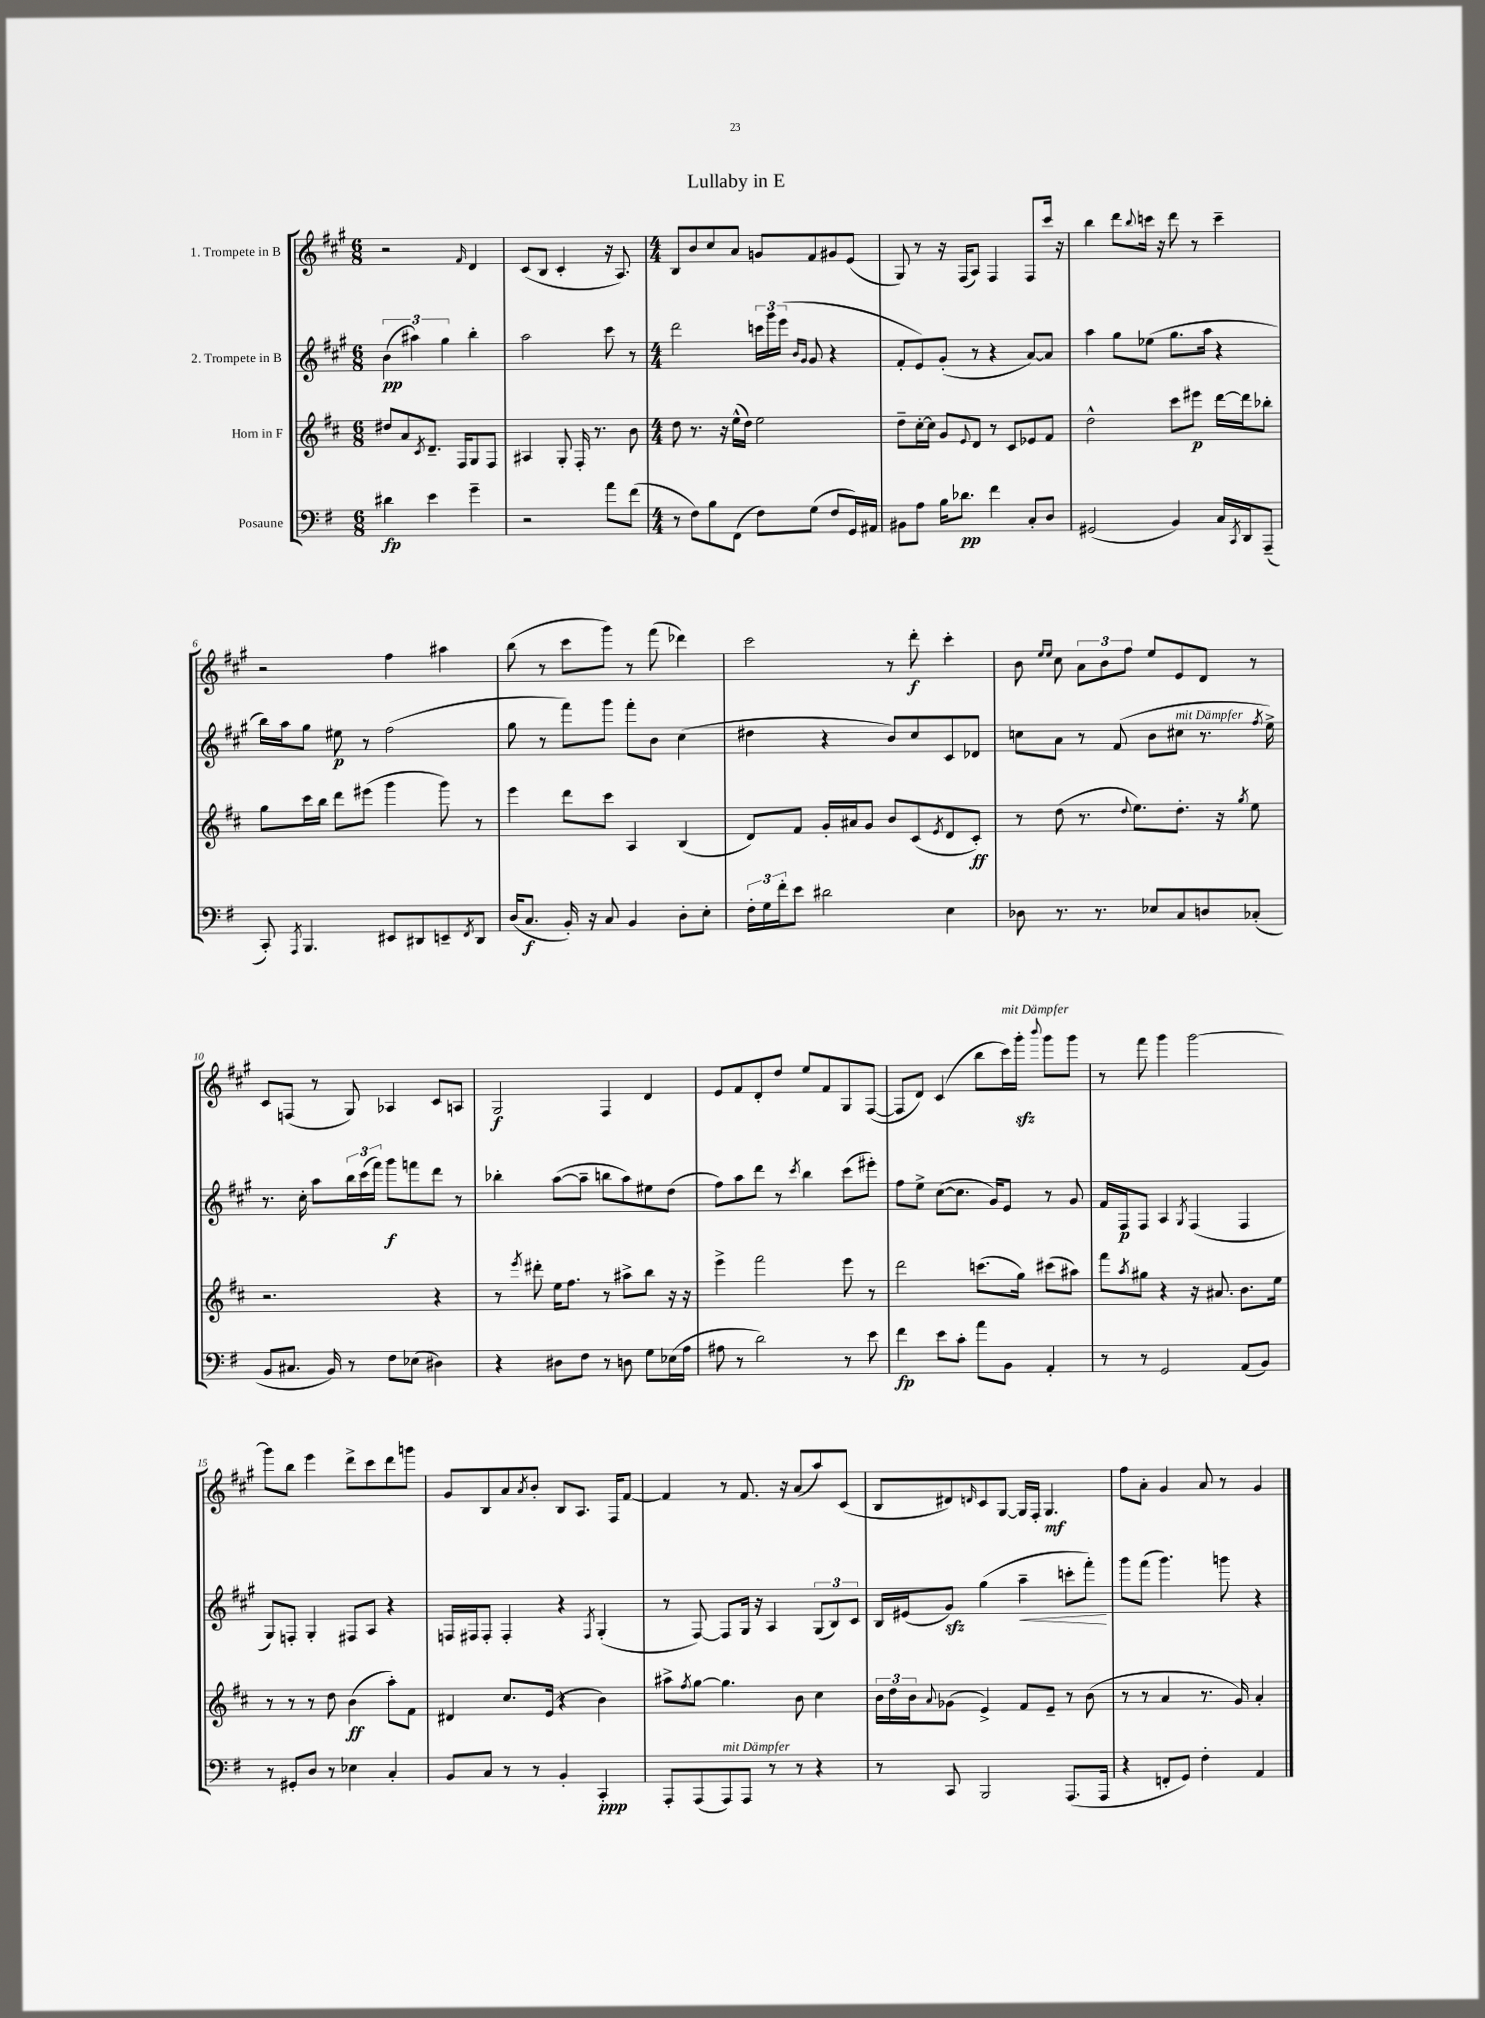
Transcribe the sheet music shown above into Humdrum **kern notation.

**kern	**dynam	**kern	**dynam	**kern	**dynam	**kern	**dynam
*part4	*part4	*part3	*part3	*part2	*part2	*part1	*part1
*staff4	*staff4	*staff3	*staff3	*staff2	*staff2	*staff1	*staff1
*I"Posaune	*	*I"Horn in F	*	*I"2. Trompete in B	*	*I"1. Trompete in B	*
*clefF4	*	*clefG2	*	*clefG2	*	*clefG2	*
*k[f#]	*	*k[f#c#]	*	*k[f#c#g#]	*	*k[f#c#g#]	*
*M6/8	*	*M6/8	*	*M6/8	*	*M6/8	*
=1	=1	=1	=1	=1	=1	=1	=1
4d#X\	fp	8dd#X/L	.	(6b\	pp	2r	.
.	.	8a/	.	.	.	.	.
.	.	.	.	6aa#X\)	.	.	.
.	.	8qc#/	.	.	.	.	.
4e\	.	8.d~/J	.	.	.	.	.
.	.	.	.	6gg#\	.	.	.
.	.	16F#/KL	.	.	.	.	.
.	.	.	.	.	.	16qqf#/	.
4g~\	.	8G/	.	4bb'\	.	4d/	.
.	.	8F#/J	.	.	.	.	.
=2	=2	=2	=2	=2	=2	=2	=2
2r	.	4A#X/	.	2aa\	.	(8c#/L	.
.	.	.	.	.	.	8B/J	.
.	.	8G'/	.	.	.	4c#'/	.
.	.	16F#'/	.	.	.	.	.
.	.	8.r	.	.	.	.	.
8a\L	.	.	.	8ccc#\	.	16r	.
.	.	.	.	.	.	8.A/)	.
(8f#\J	.	8b\	.	8r	.	.	.
=3	=3	=3	=3	=3	=3	=3	=3
*M4/4	*	*M4/4	*	*M4/4	*	*M4/4	*
8r	.	8dd\	.	2ddd\	.	8B/L	.
8F#\L)	.	8.r	.	.	.	8b/	.
8B\	.	.	.	.	.	8cc#/	.
.	.	16r	.	.	.	.	.
(8FF#\J	.	(16ee^^\LL	.	.	.	8a/J	.
.	.	16dd\JJ)	.	.	.	.	.
8F#\L)	.	2ee\	.	24cccn\LL	.	8gn/L	.
.	.	.	.	24ggg#\	.	.	.
.	.	.	.	(24eee\JJ	.	.	.
.	.	.	.	16qqb/LL	.	.	.
.	.	.	.	16qqg#/JJ	.	.	.
(8G\J	.	.	.	8g#/	.	8f#/	.
8F#/L	.	.	.	4r	.	8g#X/	.
16GG/L)	.	.	.	.	.	(8e/J	.
16AA#X/JJ	.	.	.	.	.	.	.
=4	=4	=4	=4	=4	=4	=4	=4
8BB#X\L	.	8dd~\L	.	8f#'/L	.	8G#/)	.
8A\J	.	[16cc#'\L	.	8e/)	.	8r	.
.	.	16cc#\JJ]	.	.	.	.	.
16B\KL	.	8g/L	.	(8g#'/J	.	16r	.
8.d-X\J	pp	.	.	.	.	(16F#/KL	.
.	.	8qqe/	.	.	.	.	.
.	.	8d/J	.	8r	.	8A/J)	.
4f#\	.	8r	.	4r	.	4F#/	.
.	.	8c#/L	.	.	.	.	.
8C'/L	.	8e-X/	.	[8a/L)	.	8F#/L	.
8D/J	.	8f#/J	.	8a/J]	.	16ccc#/Jk	.
.	.	.	.	.	.	16r	.
=5	=5	=5	=5	=5	=5	=5	=5
(2GG#X/	.	2dd^^\	.	4aa\	.	4bb\	.
.	.	.	.	8gg#\L	.	8ddd\L	.
.	.	.	.	.	.	8qqbb/	.
.	.	.	.	(8ee-X\J	.	16cccn\Jk	.
.	.	.	.	.	.	16r	.
4BB/)	.	8ccc#\L	.	8.gg#\L	.	8ddd\	.
.	.	8eee#X\J	p	.	.	8r	.
.	.	.	.	16aa\Jk	.	.	.
16C/LL	.	[16ddd\LL	.	4r	.	4ccc~\	.
8qCC/	.	.	.	.	.	.	.
16DD/J	.	16ddd\J]	.	.	.	.	.
(8AAA~/J	.	8bb-X'\J	.	.	.	.	.
!!LO:LB:g=z
=6	=6	=6	=6	=6	=6	=6	=6
8CC'/)	.	8gg\L	.	16bb\LL)	.	2r	.
.	.	.	.	16aa\J	.	.	.
8qAAA/	.	.	.	.	.	.	.
4.BBB/	.	16ccc#\L	.	8gg#\J	.	.	.
.	.	16bb\JJ	.	.	.	.	.
.	.	8ddd\L	.	8ee#X\	p	.	.
.	.	(8eee#X\J	.	8r	.	.	.
8EE#X/L	.	4ggg\	.	(2ff#\	.	4ff#\	.
8DD#X/	.	.	.	.	.	.	.
8EEn~/	.	8ggg\)	.	.	.	4aa#X\	.
8qFF#/	.	.	.	.	.	.	.
8DD#/J	.	8r	.	.	.	.	.
=7	=7	=7	=7	=7	=7	=7	=7
(16D/KL	.	4eee\	.	8gg#\	.	(8bb\	.
8.C/J	f	.	.	.	.	.	.
.	.	.	.	8r	.	8r	.
16BB'/)	.	8ddd\L	.	8fff#\L)	.	8ccc#\L	.
16r	.	.	.	.	.	.	.
8C/	.	8ccc#\J	.	8ggg#\J	.	8ggg#\J)	.
4BB/	.	4A/	.	8fff#'\L	.	8r	.
.	.	.	.	8b\J	.	(8fff#\	.
8D'\L	.	(4B/	.	(4cc#\	.	4ddd-X\)	.
8E'\J	.	.	.	.	.	.	.
=8	=8	=8	=8	=8	=8	=8	=8
24F#'\LL	.	8d/L)	.	4dd#X\	.	2ccc#\	.
24G\	.	.	.	.	.	.	.
24f#'\J	.	.	.	.	.	.	.
8e\J	.	8f#/J	.	.	.	.	.
2d#X\	.	16g'/LL	.	4r	.	.	.
.	.	16a#X/J	.	.	.	.	.
.	.	8g/J	.	.	.	.	.
.	.	8b/L	.	8b/L)	.	8r	.
.	.	(8c#/	.	8cc#/	.	8ddd'\	f
.	.	8qe/	.	.	.	.	.
4E\	.	8d/	.	8c#/	.	4ccc#'\	.
.	.	8c#'/J)	ff	8d-X/J	.	.	.
=9	=9	=9	=9	=9	=9	=9	=9
8D-X\	.	8r	.	8ccn\L	.	8b\	.
.	.	.	.	.	.	16qqee/LL	.
.	.	.	.	.	.	16qqee/JJ	.
8.r	.	(8dd\	.	8a\J	.	8cc#\	.
.	.	8.r	.	8r	.	12a\L	.
8.r	.	.	.	.	.	.	.
.	.	.	.	.	.	12b\	.
.	.	.	.	(8f#/	.	.	.
.	.	.	.	.	.	12ff#\J	.
.	.	8qqdd/	.	.	.	.	.
.	.	8.ee\L)	.	.	.	.	.
8E-X/L	.	.	.	8b\L	.	8ee/L	.
!	!	!	!	!LO:TX:a:i:t=mit Dämpfer	!	!	!
8C/	.	8.dd'\J	.	8cc#X\J	.	8e/	.
8Dn/	.	.	.	8.r	.	8d/J	.
.	.	16r	.	.	.	.	.
.	.	8qgg/	.	.	.	.	.
(8C-X'/J	.	8ee\	.	.	.	8r	.
.	.	.	.	8qff#/	.	.	.
.	.	.	.	16ee^\)	.	.	.
!!LO:LB:g=z
=10	=10	=10	=10	=10	=10	=10	=10
8BB/L	.	2.r	.	8.r	.	8c#/L	.
8.C#X/J	.	.	.	.	.	(8Fn/J	.
.	.	.	.	16cc#'\	.	.	.
.	.	.	.	8aa\L	.	8r	.
16BB/)	.	.	.	.	.	.	.
8r	.	.	.	24bb\L	.	8G#/)	.
.	.	.	.	(24ccc#\	.	.	.
.	.	.	.	24fff#\JJ)	.	.	.
8F#\L	.	.	.	8ggg#\L	f	4A-X/	.
(8E-X\J	.	.	.	8fffn\	.	.	.
4D#X\)	.	4r	.	8ddd\J	.	8c#/L	.
.	.	.	.	8r	.	8An/J	.
=11	=11	=11	=11	=11	=11	=11	=11
4r	.	8r	.	4bb-X'\	.	2G#/	f
.	.	8qeee/	.	.	.	.	.
.	.	8ddd#X'\	.	.	.	.	.
8D#X\L	.	16ee\KL	.	([8aa\L	.	.	.
.	.	8.ff#\J	.	.	.	.	.
8F#\J	.	.	.	8aa~\J]	.	.	.
8r	.	8r	.	8bbn\L	.	4F#/	.
8Dn\	.	8aa#X^\L	.	8aa\)	.	.	.
8G\L	.	8bb\J	.	8ee#X\	.	4d/	.
(16E-X\L	.	16r	.	(8dd\J	.	.	.
16A\JJ	.	16r	.	.	.	.	.
=12	=12	=12	=12	=12	=12	=12	=12
8A#X\	.	4eee^\	.	8ff#\L)	.	8e/L	.
8r	.	.	.	8aa\	.	8f#/	.
2d\)	.	2fff#\	.	8ddd\J	.	8d'/	.
.	.	.	.	8r	.	8dd/J	.
.	.	.	.	8qccc#/	.	.	.
.	.	.	.	4bb\	.	8ee/L	.
.	.	.	.	.	.	8f#/	.
8r	.	8eee\	.	(8ccc#\L	.	8G#/	.
8e\	.	8r	.	8eee#X'\J)	.	([8F#/J	.
=13	=13	=13	=13	=13	=13	=13	=13
4f#\	fp	2ddd\	.	8ff#\L	.	8F#/L]	.
.	.	.	.	8ee^\J	.	8d/J)	.
8e\L	.	.	.	([8cc#\L	.	(4c#/	.
8c'\J	.	.	.	8.cc#\J]	.	.	.
8a\L	.	(8.cccn\L	.	.	.	8bb\L	.
.	.	.	.	16g#/KL)	.	.	.
!	!	!	!	!	!	!LO:TX:a:i:t=mit Dämpfer	!
8BB\J	.	.	.	8e/J	.	16ccc#\L)	.
.	.	16gg\Jk)	.	.	.	16ggg#zz'\JJ	.
.	.	.	.	.	.	8qqbbb/	.
4AA'/	.	(8ccc#X\L	.	8r	.	8ggg#\L	.
.	.	8aa#X\J)	.	8g#/	.	8ggg#\J	.
=14	=14	=14	=14	=14	=14	=14	=14
8r	.	8fff#\L	.	16f#/LL	.	8r	.
.	.	.	.	16F#/J	p	.	.
.	.	8qaa/	.	.	.	.	.
8r	.	8gg#X\J	.	8F#/J	.	8fff#\	.
2GG/	.	4r	.	4A/	.	4ggg#\	.
.	.	.	.	8qG#/	.	.	.
.	.	16r	.	(4F#/	.	[2ggg#\	.
.	.	8.a#X/	.	.	.	.	.
(8AA/L	.	8.b\L	.	4F#/	.	.	.
8BB/J)	.	.	.	.	.	.	.
.	.	16ee\Jk	.	.	.	.	.
!!LO:LB:g=z
=15	=15	=15	=15	=15	=15	=15	=15
8r	.	8r	.	8G#/L)	.	8ggg#\L]	.
8GG#X'/L	.	8r	.	8Fn'/J	.	8bb\J	.
8D/J	.	8r	.	4G#'/	.	4eee\	.
8r	.	8dd\	.	.	.	.	.
4E-X\	.	(4b\	ff	8F#X/L	.	8ddd^\L	.
.	.	.	.	8A/J	.	8ccc#\	.
4C'/	.	8aa'\L)	.	4r	.	8ddd\	.
.	.	8f#\J	.	.	.	8gggn\J	.
=16	=16	=16	=16	=16	=16	=16	=16
8BB/L	.	4d#X/	.	16Fn/LL	.	8g#/L	.
.	.	.	.	16F#X/J	.	.	.
8C/J	.	.	.	8F#'/J	.	8B/	.
8r	.	8.cc#/L	.	4F#'/	.	8a/	.
.	.	.	.	.	.	8qa/	.
8r	.	.	.	.	.	8b'/J	.
.	.	(16e/Jk	.	.	.	.	.
4BB'/	.	4r	.	4r	.	8B/L	.
.	.	.	.	.	.	8.A/J	.
.	.	.	.	8qF#/	.	.	.
4CC'/	ppp	4b\)	.	(4G#'/	.	.	.
.	.	.	.	.	.	16F#/KL	.
.	.	.	.	.	.	[8f#/J	.
=17	=17	=17	=17	=17	=17	=17	=17
8AAA'/L	.	8aa#X^\L	.	8r	.	4f#/]	.
.	.	8qff#/	.	.	.	.	.
(8AAA/	.	[8gg\J	.	[8F#/)	.	.	.
!LO:TX:a:i:t=mit Dämpfer	!	!	!	!	!	!	!
8AAA/)	.	4.gg\]	.	8F#/L]	.	8r	.
8AAA/J	.	.	.	16G#/Jk	.	8.f#/	.
.	.	.	.	16r	.	.	.
8r	.	.	.	4A/	.	.	.
.	.	.	.	.	.	16r	.
8r	.	8b\	.	.	.	(8a/L	.
4r	.	4cc#\	.	(12G#/L	.	8aa/)	.
.	.	.	.	12B/)	.	.	.
.	.	.	.	.	.	(8c#/J	.
.	.	.	.	12c#/J	.	.	.
=18	=18	=18	=18	=18	=18	=18	=18
8r	.	24b\LL	.	16B/LL	.	8B/L	.
.	.	24dd\	.	.	.	.	.
.	.	.	.	(16e#X/J	.	.	.
.	.	24b\J	.	.	.	.	.
.	.	8qqa/	.	.	.	.	.
8CC/	.	(8g-X\J	.	8g#zz/J)	.	8d#X/)	.
.	.	.	.	.	.	16qqdn/	.
2BBB/	.	4e^/)	.	(4gg#\	.	8c#/	.
.	.	.	.	.	.	[8G#/J	.
!	!	!	!	!	!LO:HP:b	!	!
.	.	8f#/L	.	4aa~\	<	16G#/LL]	.
.	.	.	.	.	.	16F#'/JJ	.
.	.	8e~/J	.	.	.	4.G#/	mf
(8.AAA/L	.	8r	.	8cccn'\L	.	.	.
.	.	(8b\	.	8fff#'\J)	.	.	.
16AAA/Jk	.	.	.	.	.	.	.
.	.	.	.	.	[	.	.
=19	=19	=19	=19	=19	=19	=19	=19
4r	.	8r	.	8ggg#\L	.	8ff#\L	.
.	.	8r	.	(8fff#\J	.	8a'\J	.
8FFn'/L	.	4a/	.	4.ggg#\)	.	4g#/	.
8GG/J)	.	.	.	.	.	.	.
4F#'\	.	8.r	.	.	.	8a/	.
.	.	.	.	8gggn\	.	8r	.
.	.	16g/)	.	.	.	.	.
4AA/	.	4a'/	.	4r	.	4g#/	.
==	==	==	==	==	==	==	==
*-	*-	*-	*-	*-	*-	*-	*-
